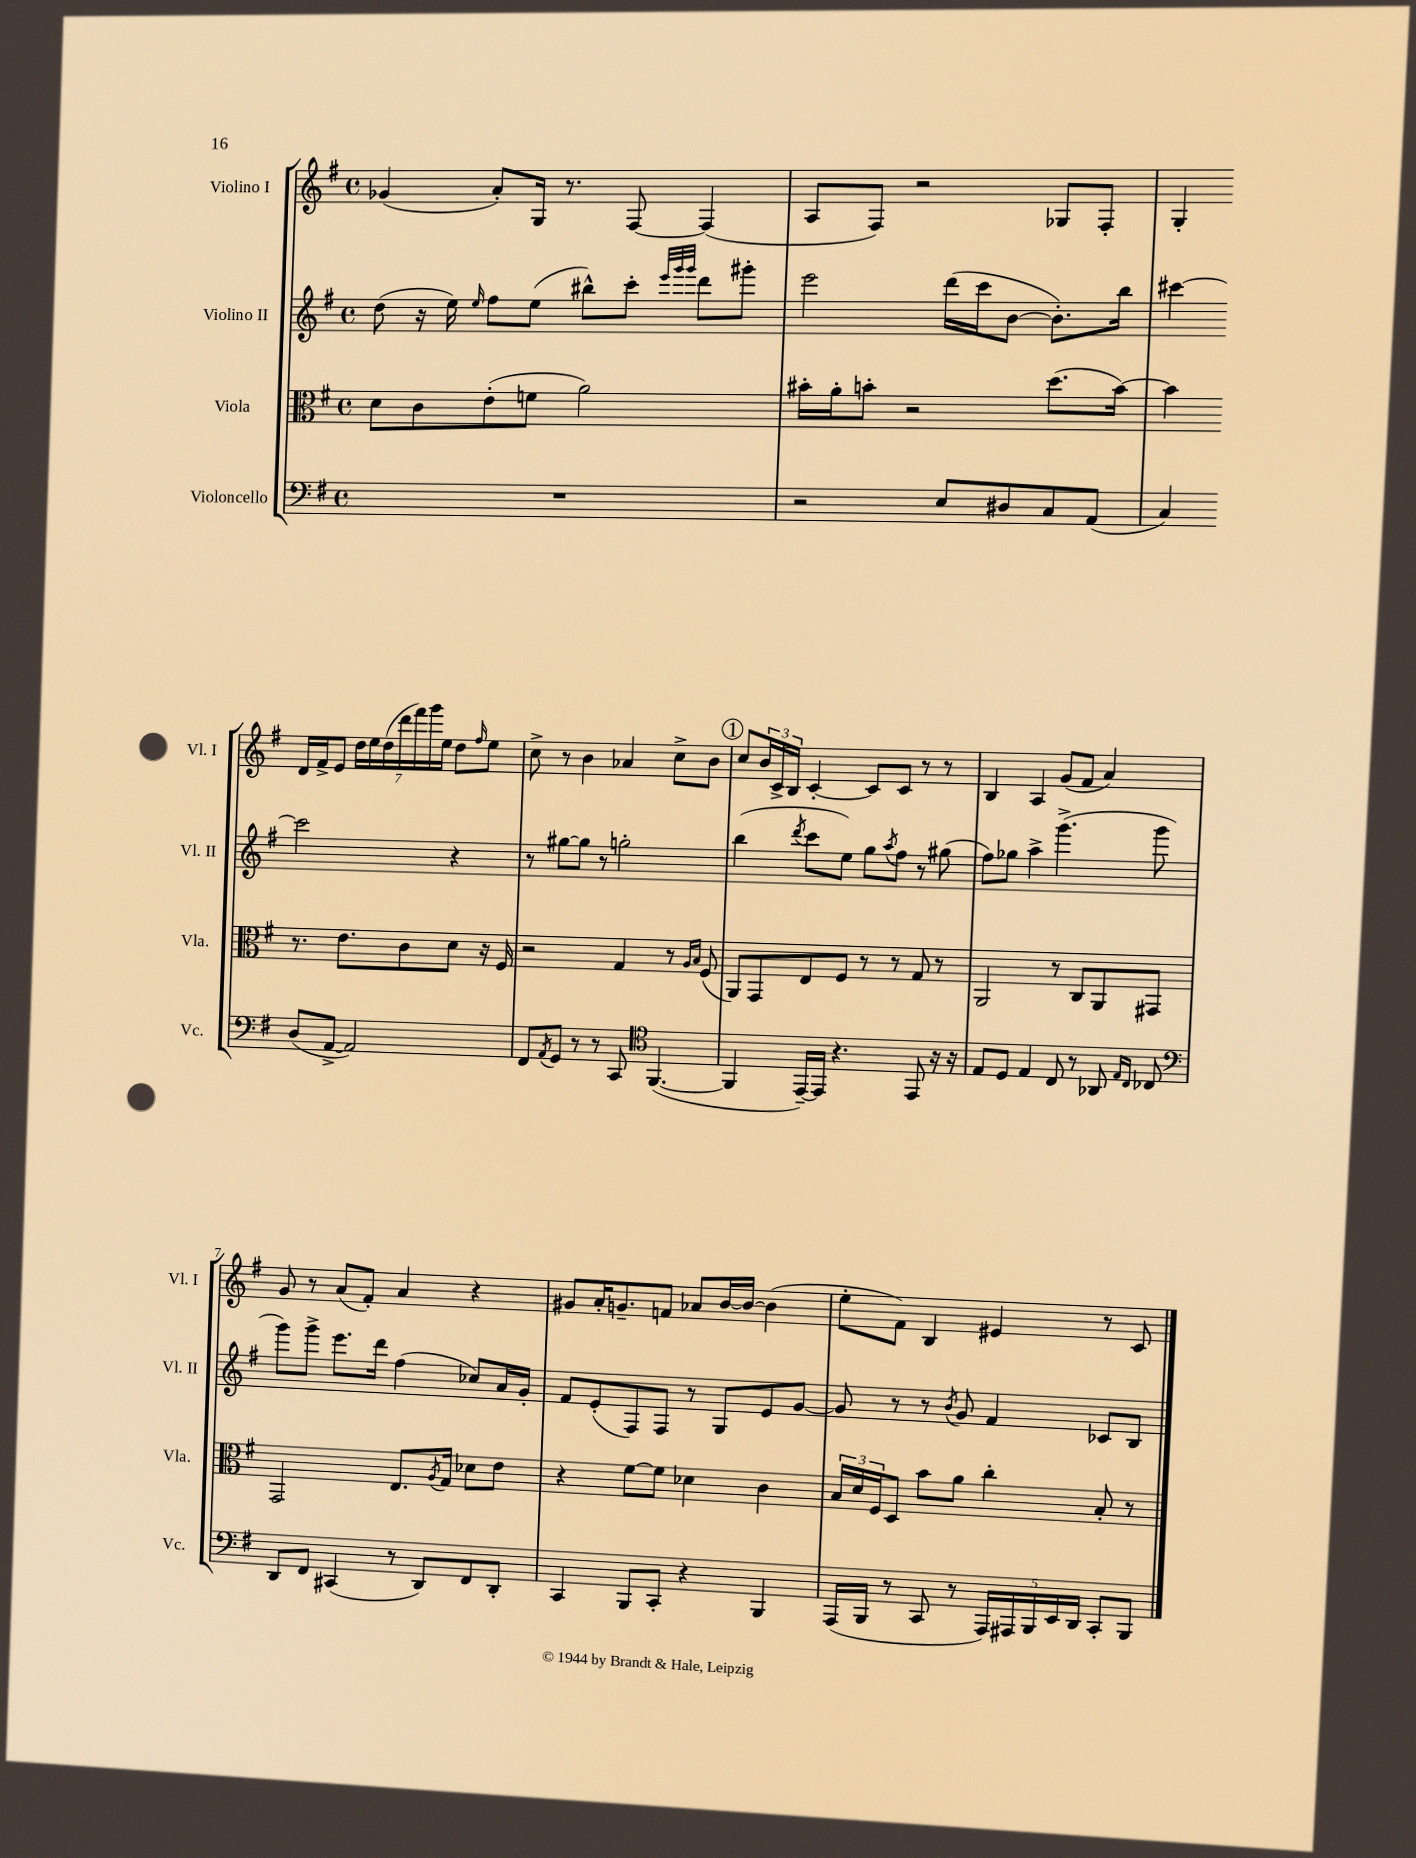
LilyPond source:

<<
\new StaffGroup <<
\new Staff = "s0" \with { instrumentName = "Violino I" shortInstrumentName = "Vl. I" } {
    \clef treble \key g \major \defaultTimeSignature \time 4/4
    ges'4( a'8-.) g16 r8. fis8~ fis4( |
    a8 fis8) r2 ges8 fis8-. |
    g4-. d'16 fis'16-> e'8 \tuplet 7/4 { d''16 e''16 d''16( d'''16 fis'''16) g'''16 e''16 } d''8 \grace { fis''16 } e''8 |
    c''8-> r8 b'4 aes'4 c''8-> b'8 |
    \mark \markup { \circle "1" } c''8 \tuplet 3/2 { b'16 c'16-> b16 } c'4~-. c'8 c'8 r8 r8 |
    b4 a4 g'8( fis'8 a'4) |
    g'8 r8 a'8( fis'8-.) a'4 r4 |
    gis'8 a'16-. g'8.-- f'8 aes'8 b'16~ b'16~ b'4( |
    e''8-. fis'8) b4 eis'4 r8 c'8 \bar "|." |
}
\new Staff = "s1" \with { instrumentName = "Violino II" shortInstrumentName = "Vl. II" } {
    \clef treble \key g \major \defaultTimeSignature \time 4/4
    d''8( r16 e''16) \grace { e''16 } fis''8 e''8( bis''8-^) c'''8-. \grace { e'''32 g'''32 g'''32 } d'''8 gis'''8-. |
    e'''2 d'''16( c'''16 b'8~ b'8.-.) b''16 |
    cis'''4~ cis'''2 r4 |
    r8 gis''8~ gis''8 r8 g''2-. |
    \mark \markup { \circle "1" } b''4( \acciaccatura { d'''8 } c'''8 e''8) g''8 \acciaccatura { a''8 } fis''8 r8 gis''8( |
    fis''8) ges''8 a''4-> g'''4.->( g'''8 |
    g'''8) g'''8-> e'''8. d'''16 fis''4( ces''8) a'16 g'16-. |
    fis'8 e'8-.( fis8) fis8 r8 g8 e'8 g'8~ |
    g'8 r8 r8 \acciaccatura { b'8 } g'8 fis'4 ces'8 b8 \bar "|." |
}
\new Staff = "s2" \with { instrumentName = "Viola" shortInstrumentName = "Vla." } {
    \clef alto \key g \major \defaultTimeSignature \time 4/4
    d'8 c'8 e'8-.( f'8 a'2) |
    bis'16-. a'16-. b'8-. r2 d''8.( b'16~) |
    b'4 r8. e'8. c'8 d'8 r16 fis16 |
    r2 g4 r8 \grace { a16 b16 } fis8( |
    \mark \markup { \circle "1" } a,8) g,8 e8 fis8 r8 r8 g8 r8 |
    a,2 r8 c8 a,8 gis,8 |
    g,2 e8. \acciaccatura { a8 } g16 des'8 e'8 |
    r4 fis'8~ fis'8 des'4 c'4 |
    \tuplet 3/2 { b16 d'16 fis16 } d8 b'8 a'8 c''4-. b8-. r8 \bar "|." |
}
\new Staff = "s3" \with { instrumentName = "Violoncello" shortInstrumentName = "Vc." } {
    \clef bass \key g \major \defaultTimeSignature \time 4/4
    R1 |
    r2 e8 dis8 c8 a,8( |
    c4) d8( a,8~-> a,2) |
    fis,8 \acciaccatura { a,8 } g,8 r8 r8 c,8 \clef tenor fis,4.~( |
    \mark \markup { \circle "1" } fis,4 e,16~--) e,16 r4. e,8 r16 r16 |
    e8 d8 e4 c8 r8 aes,8 \grace { e16 c16 } ces8 |
    \clef bass d,8 fis,8 cis,4( r8 d,8) fis,8 d,8-. |
    c,4 b,,8 c,8-. r4 b,,4 |
    a,,16( b,,16 r8 c,8 r8 \tuplet 5/4 { a,,16) ais,,16 b,,16 e,16 d,16 } c,8-. b,,8 \bar "|." |
}
>>
>>
